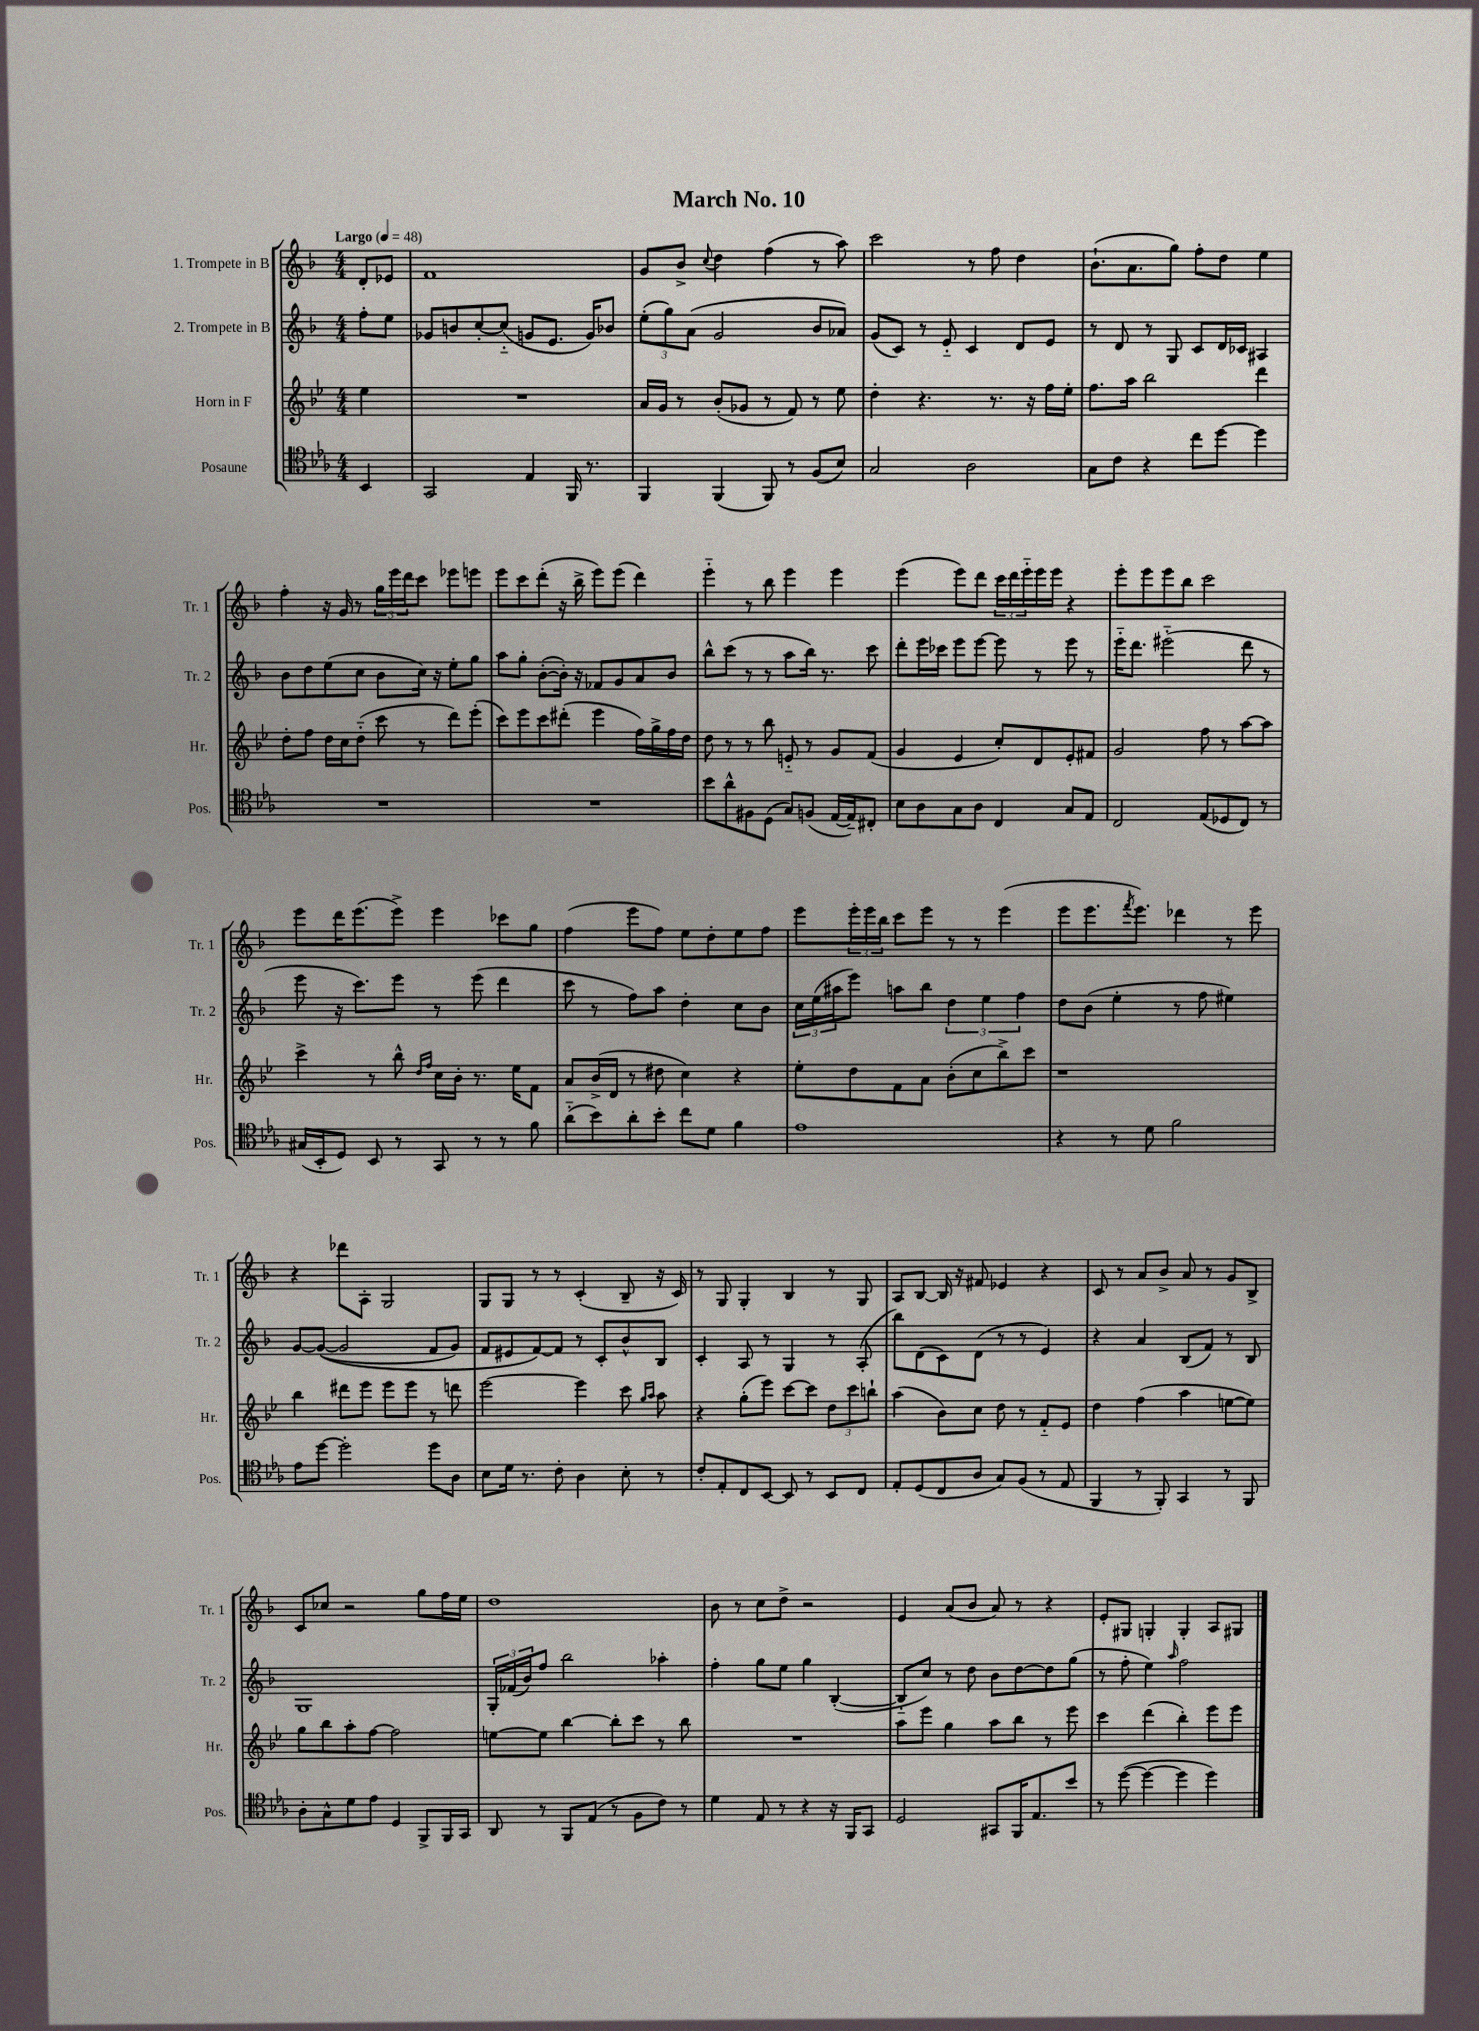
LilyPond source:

\header { title = "March No. 10" }
<<
\new StaffGroup <<
\new Staff = "s0" \with { instrumentName = "1. Trompete in B" shortInstrumentName = "Tr. 1" } {
    \clef treble \key f \major \numericTimeSignature \time 4/4 \partial 4 \tempo "Largo" 4 = 48
    d'8-. ees'8 |
    f'1 |
    g'8 bes'8-> \appoggiatura { c''8 } d''4 f''4( r8 a''8) |
    c'''2 r8 f''8 d''4 |
    bes'8.-!( a'8. g''8) f''8-. d''8 e''4 |
    f''4-. r16 g'16 r8 \tuplet 3/2 { g''16 e'''16 d'''16 } c'''8 ees'''8 e'''8 |
    e'''8 c'''8 d'''8-.( r16 bes''16-> e'''8) e'''8( d'''4) |
    e'''4-_ r8 bes''8 e'''4 e'''4 |
    e'''4( e'''8) d'''8 \tuplet 3/2 { c'''16 d'''16 e'''16-_ } e'''16 e'''16 r4 |
    e'''8-. e'''8 e'''8 bes''8 c'''2 |
    e'''8 d'''16 e'''8.( e'''8->) e'''4 ces'''8 g''8 |
    f''4( e'''8 f''8) e''8 d''8-. e''8 f''8 |
    e'''8 \tuplet 3/2 { e'''16-. e'''16 bes''16 } c'''8 e'''8 r8 r8 e'''4( |
    e'''8 e'''8. \acciaccatura { f'''8 } e'''8.) des'''4 r8 e'''8 |
    r4 des'''8 a8-. g2 |
    g8 g8 r8 r8 c'4-.( bes8-- r16 c'16) |
    r8 g8 g4-. bes4 r8 g8 |
    a8 bes8~ bes16 r16 fis'8 ees'4 r4 |
    c'8 r8 a'8 bes'8-> a'8 r8 g'8 bes8-> |
    c'8 ces''8 r2 g''8 f''16 e''16 |
    d''1 |
    bes'8 r8 c''8 d''8-> r2 |
    e'4 a'8( bes'8 a'8) r8 r4 |
    e'8-. gis8 g4-. g4-. a8 gis8 \bar "|." |
}
\new Staff = "s1" \with { instrumentName = "2. Trompete in B" shortInstrumentName = "Tr. 2" } {
    \clef treble \key f \major \numericTimeSignature \time 4/4 \partial 4
    f''8-. e''8 |
    ges'8 b'8 c''8~-. c''8-_( g'8 e'8. g'16) bes'8 |
    \tuplet 3/2 { e''8-.( g''8) a'8( } g'2 bes'8 aes'8) |
    g'8( c'8) r8 e'8-_ c'4 d'8 e'8 |
    r8 d'8 r8 g8 c'8 d'16 ces'16 ais4 |
    bes'8 d''8 e''8( c''8 bes'8 c''16) r16 e''8-. g''8 |
    a''8 g''8-. bes'8~-.( bes'16-.) r16 fes'8 g'8 a'8 bes'8 |
    bes''8-^ c'''8( r8 r8 a''8 bes''16) r8. c'''8 |
    d'''8-. e'''16 ces'''16 e'''8 e'''8~ e'''8 r8 e'''8 r8 |
    e'''16-_ d'''8. eis'''2-_( d'''8 r8 |
    e'''8 r16 c'''8.) e'''8 r8 e'''8( d'''4 |
    c'''8 r8 f''8) a''8 d''4-. c''8 bes'8 |
    \tuplet 3/2 { c''16 e''16( ais''16 } e'''8) a''8 bes''8 \tuplet 3/2 { d''4 e''4 f''4 } |
    d''8 bes'8( e''4-. r8 f''8 eis''4) |
    g'8~ g'8~(\( g'2 f'8 g'8) |
    f'8 eis'8 f'8~\) f'8 r8 c'8-. bes'8-^ bes8 |
    c'4-. a8 r8 g4 r8 a8-.( |
    bes''8) d'8( c'8) d'8( r8 r8 e'4) |
    r4 a'4 bes8( f'8) r8 bes8 |
    g1 |
    \tuplet 3/2 { g16-. fes'16( bes'16) } f''8 bes''2 aes''4-. |
    f''4-. g''8 e''8 g''4 bes4~-.( |
    bes8-_ c''8) r8 d''8 bes'8 d''8~ d''8 g''8( |
    r8 f''8-. e''4) \grace { a''16 } f''2 \bar "|." |
}
\new Staff = "s2" \with { instrumentName = "Horn in F" shortInstrumentName = "Hr." } {
    \clef treble \key bes \major \numericTimeSignature \time 4/4 \partial 4
    ees''4 |
    R1 |
    a'16 g'16 r8 bes'8-.( ges'8 r8 f'8) r8 ees''8 |
    d''4-. r4. r8. r16 f''16 ees''16-. |
    f''8. a''16 bes''2 d'''4 |
    d''8-. f''8 d''16 c''16 d''8-_( c'''8 r8 d'''8) ees'''8-.( |
    c'''8) ees'''8 c'''8 dis'''8-.( ees'''4 f''16) g''16-> f''16 d''16 |
    d''8 r8 r8 bes''8 e'8-_ r8 g'8 f'8( |
    g'4 ees'4 c''8-.) d'8 ees'8-. fis'8 |
    g'2 f''8 r8 a''8~ a''8 |
    c'''4-> r8 bes''8-^ \grace { d''16 f''16 } c''16 bes'16-. r8. ees''16 f'8 |
    a'8 bes'16->( d'16 r8 dis''8 c''4) r4 |
    ees''8-. d''8 f'8 a'8 bes'8-.( c''8 bes''8->) c'''8 |
    r1 |
    bes''4 dis'''8 ees'''8 ees'''8 ees'''8 r8 d'''8 |
    ees'''2~ ees'''4 c'''8 \grace { g''16 a''16 } a''8 |
    r4 g''8-.( ees'''8) c'''8~ c'''8 \tuplet 3/2 { d''8 c'''8 b''8-! } |
    a''4( bes'8) c''8 d''8 r8 f'8-_ ees'8 |
    d''4 f''4( a''4 e''8~ e''8) |
    g''8 bes''8 a''8-. f''8~ f''2 |
    e''8~ e''8 bes''4~ bes''8-. c'''8 r8 bes''8 |
    R1 |
    a''8 ees'''8 g''4 a''8 bes''8 r8 ees'''8 |
    c'''4 d'''4( bes''4-.) ees'''8 ees'''8 \bar "|." |
}
\new Staff = "s3" \with { instrumentName = "Posaune" shortInstrumentName = "Pos." } {
    \clef tenor \key ees \major \numericTimeSignature \time 4/4 \partial 4
    bes,4 |
    g,2 ees4 f,16 r8. |
    f,4 f,4( f,8) r8 f8( bes8) |
    g2 aes2 |
    g8 c'8 r4 c''8 d''8~ d''4 |
    R1 |
    R1 |
    bes'8 aes'8-^ fis8 d8( g8) f8( ees16~ ees16--) cis8-. |
    bes8 aes8 g8 aes8 c4 g8 ees8 |
    c2 ees8( des8 c8) r8 |
    gis16( bes,16-. d8) bes,8 r8 g,8 r8 r8 f'8 |
    aes'8-_( bes'8) aes'8-. bes'8-. c''8 d'8 f'4 |
    ees'1 |
    r4 r8 d'8 f'2 |
    ees'8 d''8~ d''2-. d''8 aes8 |
    bes8 d'16 r8. c'8-. aes4 bes8-. r8 |
    c'8-. ees8-. c8 bes,8~ bes,8 r8 bes,8 c8 |
    ees8-. d8( c8 aes8 g8) f8( r8 ees8 |
    f,4 r8 f,8-.) g,4 r8 f,8 |
    aes8-. g8-^ d'8 ees'8 d4 f,8-> f,16 g,16 |
    aes,8 r8 f,8 ees8( r8 f8 c'8) r8 |
    d'4 ees8 r8 r4 r16 f,16 g,8 |
    d2 gis,8 f,16 ees8. bes'8 |
    r8 d''8~( d''4~ d''4 d''4) \bar "|." |
}
>>
>>
\layout { \context { \Score \remove "Bar_number_engraver" } }
